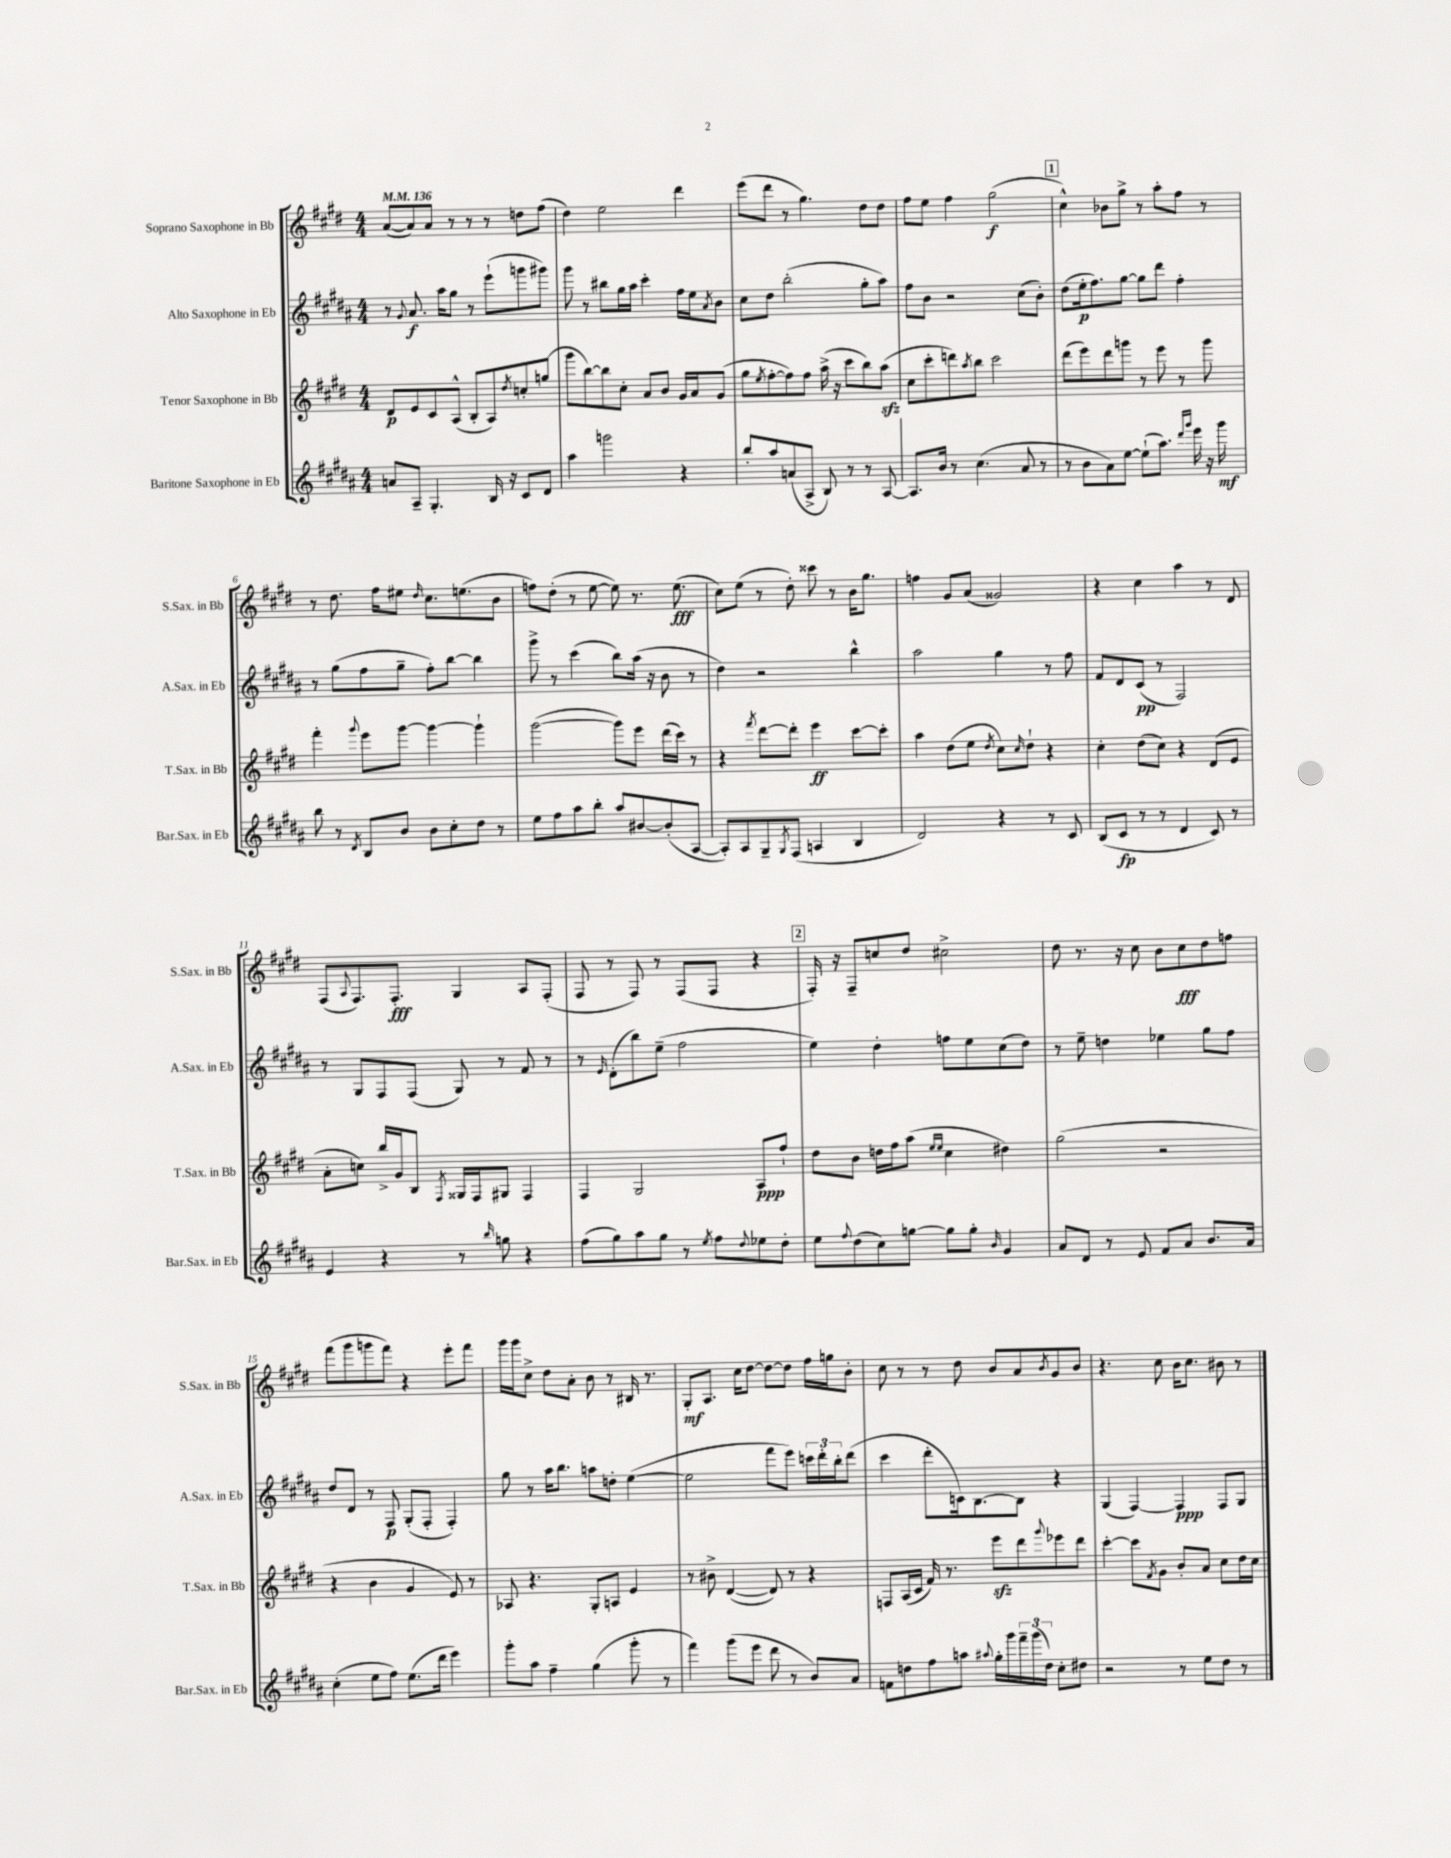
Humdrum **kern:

**kern	**kern	**kern	**kern
*staff4	*staff3	*staff2	*staff1
*clefG2	*clefG2	*clefG2	*clefG2
*k[f#c#g#d#a#]	*k[f#c#g#d#]	*k[f#c#g#d#a#]	*k[f#c#g#d#]
*M4/4	*M4/4	*M4/4	*M4/4
*MM136	*MM136	*MM136	*MM136
8a	8d#	8r	([8a
.	.	8qqg#	.
8A#~	8e	8.a#	8a])
4.G#'	8c#	.	8a
.	.	16aa#	.
.	(8A^^	8gg#	8r
.	8B'	8r	8r
16B	8A)	(8eee`	8r
16r	.	.	.
.	8qdd#	.	.
8c#	8cc'	8ggg	8dd
8d#	(8gg	8ggg#)	(8ff#
=	=	=	=
4aa#	8ggg#	8ggg#	4dd#)
.	[8bb)	8r	.
2ggg	8bb]	8bb#	2ee
.	8cc#'	16gg#	.
.	.	16aa#	.
.	8a	4ccc#'	.
.	8b	.	.
4r	16g#	16ff#	4ddd#
.	16a	16ee	.
.	.	8qa#	.
.	(8g#	8b	.
=	=	=	=
8bb'	8gg#	8cc#	(8eee
.	8qee	.	.
8aa#	[8ff#'	8dd#	8ddd#
(8a	8ff#])	(2bb'	8r
8A#^	8ff#	.	4.gg#)
8B)	(16aa^	.	.
.	16r	.	.
8r	8ccc#	.	.
8r	8bb)	8gg#'	8dd#
[8A#	(8aa	8aa#)	8dd#
=	=	=	=
8.A#]	8cc#	8ff#	8ff#
.	8ccc#'	8b	8ee
16b	.	.	.
8r	8ddd)	2r	4ff#
.	8qaa	.	.
(4.cc#	8bb	.	.
.	2ccc#	.	(2gg#
8a#	.	(8cc#	.
8r	.	8b')	.
=	=	=	=
8r	(8ddd#	(8dd#	4cc#^^)
8b	8eee)	16ee'	.
.	.	8.ff#)	.
8a#)	8ddd#	.	8b-
[8ee	8ggg	[8gg#	8gg#^
(8ee`]	8r	8gg#]	8r
8.aa#)	8eee	8ddd#	8aa'
.	8r	4ff#'	8ff#
16qqddd#	.	.	.
16qqggg#	.	.	.
16eee	.	.	.
16r	8ggg	.	8r
16ggg#	.	.	.
=	=	=	=
8bb	4fff#'	8r	8r
8r	.	(8gg#	8.dd#
8qd#	8qqggg#	.	.
8B	8eee	8ff#	.
.	.	.	16ff#
8b	[8ggg#	8gg#~	8ee#
.	.	.	16qqdd#
8b	4ggg#_	8ff#')	8.cc#
8cc#'	.	[8bb	.
.	.	.	(8.ee
8dd#	4ggg#`]	4bb]	.
8r	.	.	8b
=	=	=	=
8ee	([2ggg#	8ggg#^	8ff)
8ff#	.	8r	(8dd#'
8aa#	.	(4ccc#	8r
8bb'	.	.	[8ee
8aa#	8ggg#])	8bb)	8ee])
[8b#	8eee	(16aa#	8.r
.	.	16r	.
(8b#']	(16ddd#	8b	.
.	16ccc#)	.	(8.ee
[8A#	8r	8r	.
=	=	=	=
8A#'])	4r	4dd#)	8cc#)
8A#	.	.	(8ee
.	8qfff#	.	.
8G#~	[8ddd#	2r	8r
8qG#	.	.	.
(8F#	8ddd#']	.	8dd#')
4A	4eee	.	8ccc##
.	.	.	8r
4B	[8ccc#	4bb^^	16b
.	.	.	8.gg#
.	8ccc#']	.	.
=	=	=	=
2d#)	4aa	2aa#	4ff
.	(8dd#	.	8g#
.	8ee	.	(8a
.	8qdd#	.	.
4r	8cc#)	4gg#	2g##)
.	16qqcc#	.	.
.	8dd#`	.	.
8r	4r	8r	.
8c#	.	8ff#	.
=	=	=	=
(8B	4cc#'	8f#	4r
8c#	.	8d#	.
8r	(8dd#	(8c#	4cc#
8r	8cc#)	8r	.
4d#	4r	2F#)	4aa
8c#)	(8d#	.	8r
8r	8e	.	8d#
=	=	=	=
4e	8a'	8r	(8F#
.	.	.	8qqA
.	8cc)	8G#	8.F#)
4r	16bb^	8F#	.
.	16g#	.	8.F#'
.	8B	(8F#	.
.	8qF#	.	.
8r	16G##	8G#)	4G#
.	16F#	.	.
16qqbb	.	.	.
8gg	8G#	8r	.
4r	4F#	8f#	8A
.	.	8r	(8F#'
=	=	=	=
(8ff#	4F#	8r	8F#
.	.	16qqe	.
8gg#)	.	(8d#'	8r
8aa#	2G#	8bb)	8F#)
8gg#	.	(8ee~	8r
8r	.	2ff#	(8F#
8qee	.	.	.
8ff#	.	.	8F#
8qqdd#	.	.	.
8ee-	8A	.	4r
8dd#'	8ff#`	.	.
=	=	=	=
8ee	8dd#	4ee)	16F#')
.	.	.	16r
8qqff#	.	.	.
(8dd#	8b	.	8F#~
8cc#)	16dd	4dd#'	8cc
.	16ff#	.	.
[8gg	(8aa	.	8dd#
.	16qqee	.	.
.	16qqee	.	.
8gg]	4cc#	8ff	2cc#^
8gg'	.	8ee	.
16qqb	.	.	.
4g#	4dd#)	(8cc#	.
.	.	8dd#)	.
=	=	=	=
8a#	(2gg#	8r	8dd#
8d#	.	8ee~	8.r
8r	.	4dd	.
.	.	.	16r
8e	.	.	8cc#
8f#	2r	4ee-	8b
8a#	.	.	8cc#
8.b	.	8gg#	8dd#
.	.	8ff#	8ff
16a#	.	.	.
=	=	=	=
(4cc#'	4r	8dd#	(8fff#
.	.	8d#	8ggg#
8ee	4b	8r	8ggg
8ff#)	.	8F#	8fff#)
(8.ee	4g#	(8G#'	4r
.	.	8F#'	.
16ddd#	.	.	.
4eee)	8e)	4F#')	8eee'
.	8r	.	8fff#
=	=	=	=
8ggg#'	8A-	8gg#	16ggg#
.	.	.	16ggg#
8aa#	4.r	8r	8cc#^
4ff#~	.	16aa#	8dd#
.	.	8.bb	.
.	.	.	8a'
(4gg#	8G#'	8aa	8b
.	8A	8dd'	8r
8ggg#'	4e	([4ee	16B#
.	.	.	8.r
8r	.	.	.
=	=	=	=
4fff#)	8r	2ee]	8G#'
.	8b#^	.	8.A
(8ggg#	([4d#	.	.
.	.	.	16cc#
8eee	.	.	[8dd#
8ddd#	8d#])	8fff#	8dd#_
8r	8r	8eee)	8dd#]
8b)	4r	24ccc	16ff#
.	.	24ddd#'	.
.	.	.	16gg
.	.	24bb'	.
8a#	.	(8ddd#	8b'
=	=	=	=
8f	8F	4ccc#	8cc#
8dd	(16A	.	8r
.	16c#	.	.
8ff#	16f#)	8ddd#'	8r
.	8.r	.	.
8aa	.	16c)	8dd#
.	.	[8.B	.
8qqaa#	.	.	.
16gg#'	8eee	.	8b
16ggg#	.	.	.
24fff#~	8ddd#	8B]	8a
(24ggg#	.	.	.
24dd)	.	.	.
.	8qqggg#	.	8qb
8cc#'	8eee-	4r	8g#
8dd#	8ddd#	.	8b
=	=	=	=
2r	[4ccc#'	(4G#	4.r
.	8ccc#]	[4F#)	.
.	8qf#	.	.
.	8g#	.	8cc#
8r	8b'	4F#]	16b
.	.	.	8.cc#
8ee	8a	.	.
8dd#	8cc#	8F#	8b#
8r	16dd#	8G#	8r
.	16cc#	.	.
==	==	==	==
*-	*-	*-	*-
